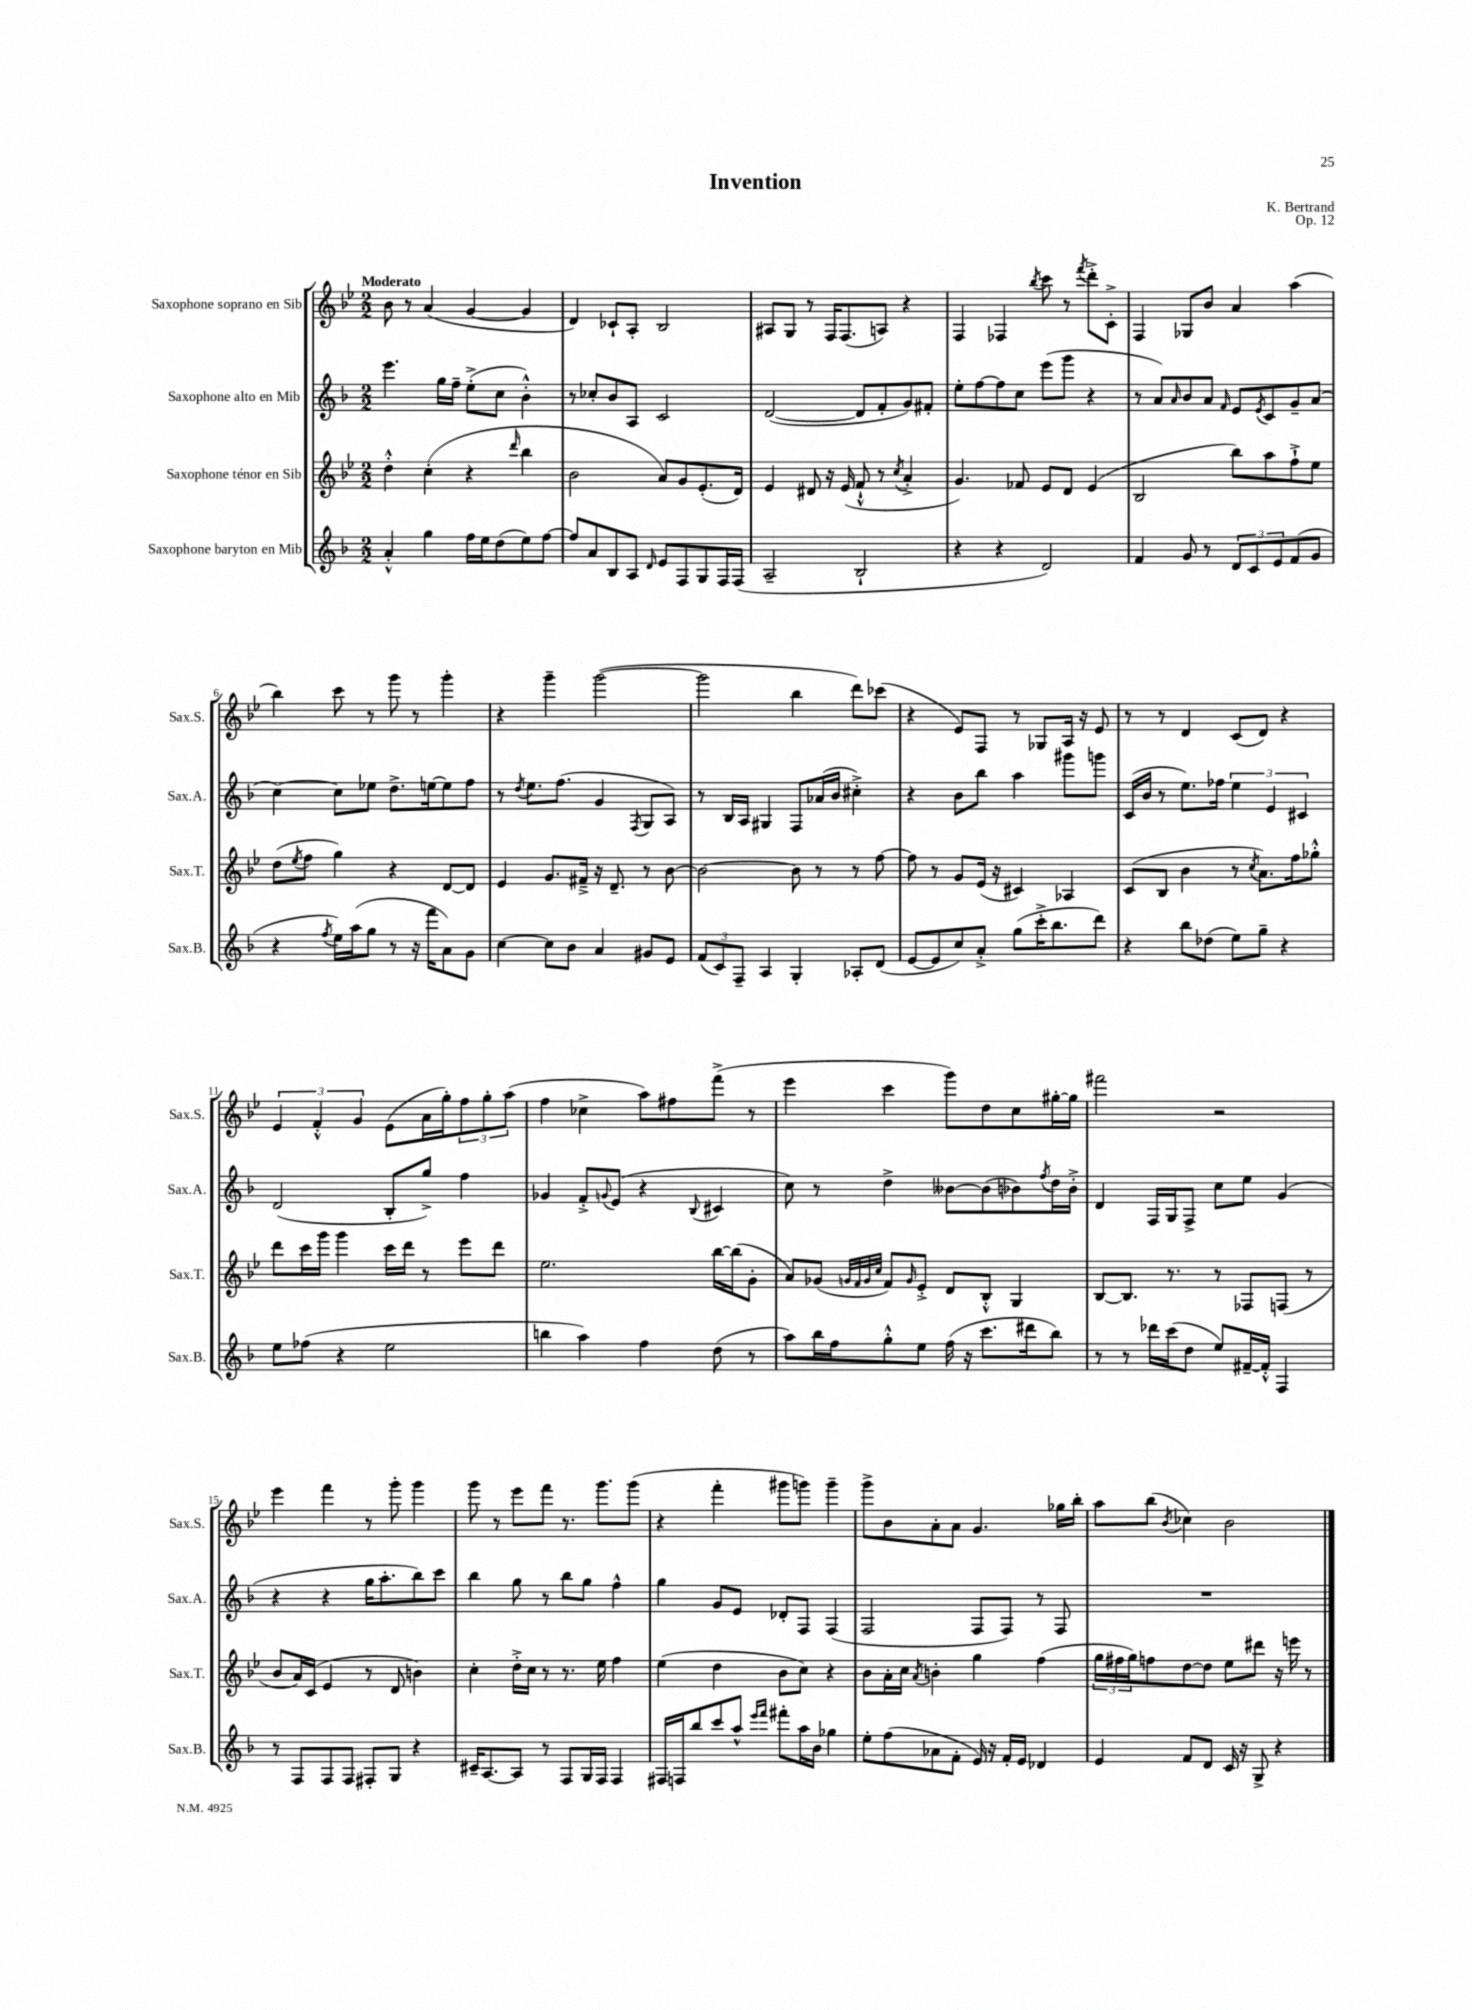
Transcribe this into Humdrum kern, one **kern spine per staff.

**kern	**kern	**kern	**kern
*staff4	*staff3	*staff2	*staff1
*clefG2	*clefG2	*clefG2	*clefG2
*k[b-]	*k[b-e-]	*k[b-]	*k[b-e-]
*M2/2	*M2/2	*M2/2	*M2/2
4a'^^	4dd'^^	4.eee	8b-
.	.	.	8r
4gg	(4cc'	.	(4a
.	.	16gg	.
.	.	16ff~	.
16ff	4r	(8ee'^	[4g
16ee	.	.	.
(8dd	.	8cc	.
.	16qqddd	.	.
8ee)	4bb-	4b-'^^)	4g]
[8ff	.	.	.
=	=	=	=
8ff]	2b-	8r	4d)
8a	.	8cc-'	.
8B-	.	8b-	8c-`
8A	.	8A	8A'
16qqd	.	.	.
8e	8a)	2c	2B-
8F	8g	.	.
8G	(8.e-'	.	.
16F	.	.	.
(16F	16d)	.	.
=	=	=	=
2A~	4e-	([2d	8A#
.	.	.	8G
.	8d#	.	8r
.	16r	.	16F
.	(16e-	.	(8.F
2B-`	8f`^^	8d]	.
.	8r	8f'	8A)
.	8qcc	.	.
.	4a'^	8g)	4r
.	.	8f#'	.
=	=	=	=
4r	4.g)	8ee'	4F
.	.	[8ff	.
4r	.	8ff]	4F-
.	8f-	8cc	.
.	.	.	8qbb-
2d)	8e-	(8eee	8ccc
.	8d	8ggg	8r
.	.	.	8qfff
.	(4e-	4r	8ddd'^
.	.	.	8c'^
=	=	=	=
4f	2B-	8r	4F
.	.	8a)	.
.	.	16qqa	.
8g	.	8b-	8G-
8r	.	8a	8b-
.	.	16qqf	.
12d	8bb-)	8e	4a
12c	.	.	.
.	.	8qe	.
.	8aa	8c	.
12e	.	.	.
(8f	8ff`^	8g~	(4aa
8g	8ee-	(8a	.
=	=	=	=
4r	(8dd	[4cc)	4bb-)
.	8qee-	.	.
.	8ff	.	.
8qff	.	.	.
16ee)	4gg)	8cc]	8ccc
(16aa	.	.	.
8gg	.	8ee-	8r
8r	4r	8.dd^	8ggg
16r	.	.	8r
16fff	.	[16ee	.
8a)	[8d	8ee]	4ggg'
8g	8d]	8ff	.
=	=	=	=
[4cc	4e-	8r	4r
.	.	8qdd	.
.	.	8.ee	.
8cc]	8.g	.	4ggg~
.	.	(8.ff	.
8b-	.	.	.
.	16f#~^	.	.
4a	16r	4g	([2ggg
.	8.d~	.	.
.	.	8qF	.
8g#	8r	8G	.
8e	[8b-	8A)	.
=	=	=	=
(12f	2b-_	8r	2ggg]
12c)	.	.	.
.	.	16B-	.
12F~	.	.	.
.	.	16A	.
4A	.	4G#	.
4G'	8b-]	8F	4bb-
.	8r	(16a-	.
.	.	16b-	.
8A-'	8r	4cc#'^)	8ddd)
(8d	[8ff	.	(8ccc-
=	=	=	=
[8e	8ff]	4r	4r
8e]	8r	.	.
8cc)	8g	8b-	8e-)
8a'^	(16e-	8bb-	8F
.	16r	.	.
(8gg	4c#)	4aa	8r
16ccc'^	.	.	8G-
8.bb-	.	.	.
.	4A-	8ggg#	16A
.	.	.	16r
8ddd)	.	8ggg	8e-
=	=	=	=
4r	(8c	(16c	8r
.	.	16b-	.
.	8B-	8r	8r
8bb-	4b-	8.ee)	4d
(8dd-	.	.	.
.	.	16ff-	.
8ee)	8r	6ee	(8c
.	8qcc	.	.
8gg~	8.a)	.	8d)
.	.	6e	.
4r	.	.	4r
.	16ff	.	.
.	.	6c#	.
.	8gg-'^^	.	.
=	=	=	=
8ee	8ddd	(2d	6e-
(8ff-	16ccc	.	.
.	.	.	6f'^^
.	16ggg	.	.
4r	4ggg	.	.
.	.	.	6g
2ee	16ccc	8B-'	(8e-
.	16ddd	.	.
.	8r	8gg^)	16a
.	.	.	16gg')
.	8eee-	4ff	12ff
.	.	.	12gg'
.	8ddd	.	.
.	.	.	(12aa
=	=	=	=
4bb	2.ee-	4g-	4ff
4aa)	.	8f'^	4cc-^
.	.	8qqg	.
.	.	(8e	.
4ff	.	4r	8aa)
.	.	.	8ff#
.	.	8qqB-	.
(8dd	[16bb-	4c#	(8fff^
.	(16bb-]	.	.
8r	8g'	.	8r
=	=	=	=
8aa)	8a)	8cc)	4eee-
16bb-	(8g-	8r	.
16ff	.	.	.
.	32qqg	.	.
.	32qqf	.	.
.	32qqg	.	.
.	32qqcc	.	.
8gg'^^	8f)	4dd^	4ccc
.	16qqg	.	.
8ee	8e-'^	.	.
(16ff	8d	[8b--	8ggg)
16r	.	.	.
8.ccc	8B-'^^	(8b--]	8dd
.	4G	8b-)	8cc
16ddd#	.	.	.
.	.	8qff	.
8bb-)	.	16dd	[16gg#'
.	.	16b-'^	16gg#]
=	=	=	=
8r	[8B-	4d	2fff#
8r	8.B-]	.	.
16ddd-	.	16F	.
(16ccc	8.r	16G	.
8dd	.	8F^	.
8ee)	8r	8cc	2r
[16f#~	8F-	8ee	.
16f#'^^]	.	.	.
4F	(8F	(4g	.
.	8r	.	.
=	=	=	=
8r	8b-	4r	4eee-
8F	16a)	.	.
.	(16c	.	.
8F	4e-	4r	4fff
8F	.	.	.
8F#'	8r	16gg	8r
.	.	8.aa'	.
8G	8d	.	8ggg'
4r	4b)	8bb-)	4ggg
.	.	8ccc	.
=	=	=	=
16c#~	4cc'	4bb-	8ggg
[8.A	.	.	.
.	.	.	8r
8A]	16dd'^	8gg	8eee-
.	16cc	.	.
8r	8r	8r	8fff
8F	8.r	8bb-	8.r
16G	.	8gg	.
16F	16ee-	.	8.ggg
4F	4ff	4ff^^	.
.	.	.	(8ggg
=	=	=	=
16F#	(4ee-	4gg	4r
16F	.	.	.
8bb-	.	.	.
8ccc	4dd	8g	4fff'
8aa^^	.	8e	.
16qqeee	.	.	.
16qqfff	.	.	.
8fff#'	8b-	8d-'	8ggg#
16aa	8cc)	8F	8ggg)
16b-	.	.	.
4gg-	4r	(4F	4ggg~
=	=	=	=
8ee'	8b-	2F	8ggg^
(8ff	16a'	.	8b-
.	16cc	.	.
.	8qa	.	.
8a-	4b'	.	8a'
8f'	.	.	8a
16e)	4gg	8F	4.g
16r	.	.	.
16f'	.	8F)	.
16e	.	.	.
4d-	(4ff	8r	.
.	.	8F	16gg-
.	.	.	16bb-'
=	=	=	=
4e	24gg	1r	8aa
.	24ff#	.	.
.	24gg)	.	.
.	8ff	.	(8bb-
.	.	.	8qb-
8f	[8dd	.	4cc-)
8d	8dd]	.	.
16c	8ee-	.	2b-
16r	.	.	.
8G^	8ddd#	.	.
4r	16r	.	.
.	16eee	.	.
.	8r	.	.
==	==	==	==
*-	*-	*-	*-
